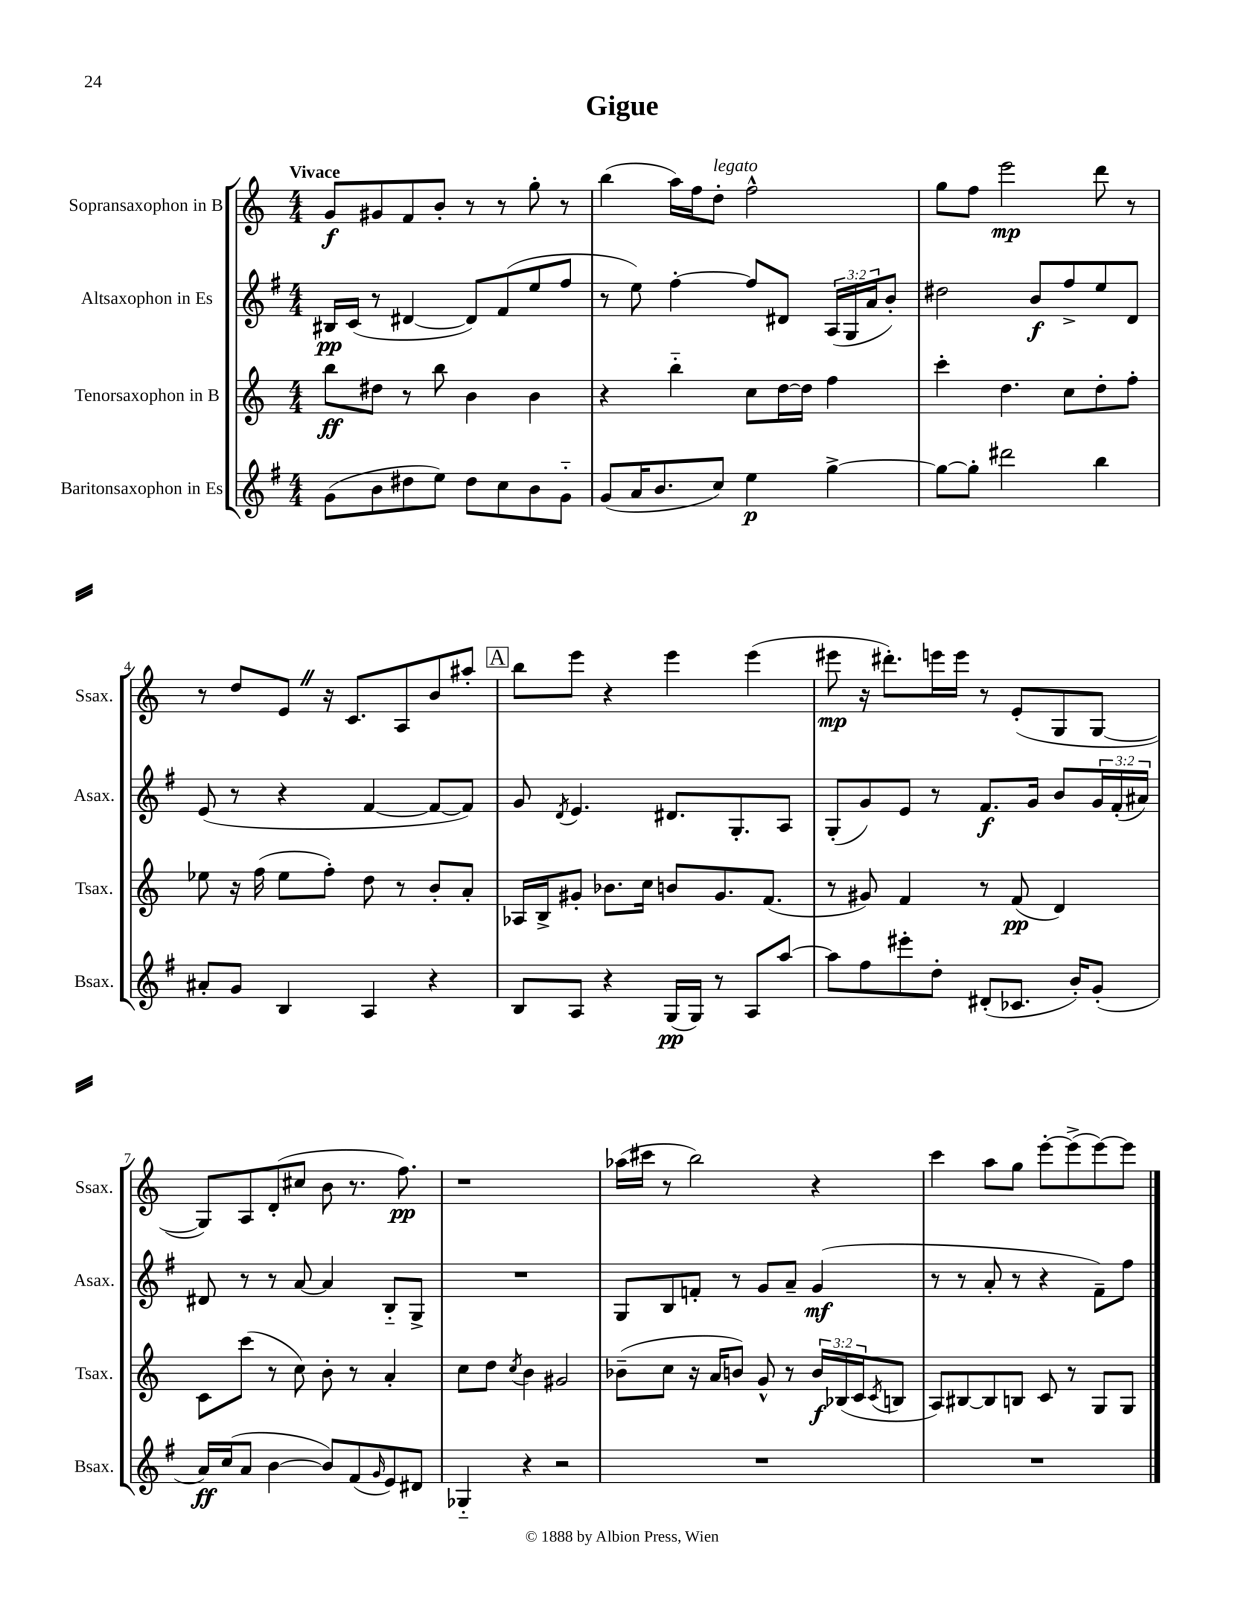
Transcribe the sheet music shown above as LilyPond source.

\header { title = "Gigue" }
<<
\new StaffGroup <<
\new Staff = "s0" \with { instrumentName = "Sopransaxophon in B" shortInstrumentName = "Ssax." } {
    \clef treble \key c \major \numericTimeSignature \time 4/4 \tempo "Vivace"
    g'8\f gis'8 f'8 b'8-. r8 r8 g''8-. r8 |
    b''4( a''16) f''16 d''8-.^\markup { \italic "legato" } f''2-^ |
    g''8 f''8 e'''2\mp d'''8 r8 |
    r8 d''8 e'8 \once \override BreathingSign.text = \markup { \musicglyph "scripts.caesura.straight" } \breathe r16 c'8. a8 b'8 ais''8-. |
    \mark \markup { \box "A" } b''8 e'''8 r4 e'''4 e'''4( |
    eis'''8\mp r16 dis'''8.-.) e'''16 e'''16 r8 e'8-.( g8 g8~ |
    g8) a8 d'8-.( cis''8 b'8 r8. f''8.\pp) |
    r1 |
    aes''16( cis'''16 r8 b''2) r4 |
    c'''4 a''8 g''8 e'''8~-. e'''8->( e'''8~) e'''8 \bar "|." |
}
\new Staff = "s1" \with { instrumentName = "Altsaxophon in Es" shortInstrumentName = "Asax." } {
    \clef treble \key g \major \numericTimeSignature \time 4/4 \override Staff.TupletNumber.text = #tuplet-number::calc-fraction-text
    bis16\pp c'16( r8 dis'4~ dis'8) fis'8( e''8 fis''8 |
    r8 e''8) fis''4~-. fis''8 dis'8 \tuplet 3/2 { a16( g16 a'16 } b'8-.) |
    dis''2 b'8\f fis''8-> e''8 d'8 |
    e'8( r8 r4 fis'4~ fis'8~ fis'8) |
    \mark \markup { \box "A" } g'8 \acciaccatura { d'8 } e'4. dis'8. g8.-. a8 |
    g8-.( g'8) e'8 r8 fis'8.\f g'16 b'8 \tuplet 3/2 { g'16 fis'16-.( ais'16) } |
    dis'8 r8 r8 a'8~ a'4 b8-_ g8-> |
    R1 |
    g8 b8 f'8-. r8 g'8 a'8-- g'4\mf( |
    r8 r8 a'8-. r8 r4 fis'8--) fis''8 \bar "|." |
}
\new Staff = "s2" \with { instrumentName = "Tenorsaxophon in B" shortInstrumentName = "Tsax." } {
    \clef treble \key c \major \numericTimeSignature \time 4/4 \override Staff.TupletNumber.text = #tuplet-number::calc-fraction-text
    b''8\ff dis''8 r8 b''8 b'4 b'4 |
    r4 b''4-_ c''8 d''16~ d''16 f''4 |
    c'''4-. d''4. c''8 d''8-. f''8-. |
    ees''8 r16 f''16( ees''8 f''8-.) d''8 r8 b'8-. a'8-. |
    \mark \markup { \box "A" } aes16 b16-> gis'8-. bes'8. c''16 b'8 gis'8. f'8.( |
    r8 gis'8) f'4 r8 f'8\pp( d'4) |
    c'8 c'''8( r8 c''8) b'8-. r8 a'4-. |
    c''8 d''8 \acciaccatura { c''8 } b'4 gis'2 |
    bes'8--( c''8 r16 a'16 b'8) g'8-^ r8 \tuplet 3/2 { b'16\f bes16( c'16 } \acciaccatura { c'8 } b8 |
    a8) bis8~ bis8 b8 c'8 r8 g8 g8 \bar "|." |
}
\new Staff = "s3" \with { instrumentName = "Baritonsaxophon in Es" shortInstrumentName = "Bsax." } {
    \clef treble \key g \major \numericTimeSignature \time 4/4
    g'8( b'8 dis''8 e''8) dis''8 c''8 b'8 g'8-_ |
    g'8( a'16 b'8. c''8) e''4\p g''4~-> |
    g''8~ g''8-. dis'''2 b''4 |
    ais'8-. g'8 b4 a4 r4 |
    \mark \markup { \box "A" } b8 a8 r4 g16\pp( g16) r8 a8 a''8~ |
    a''8 fis''8 eis'''8-. d''8-. dis'8-.( ces'8. b'16-.) g'8-.( |
    a'16\ff) c''16( a'8 b'4~ b'8) fis'8( \grace { g'16 } e'8) dis'8 |
    ges4-_ r4 r2 |
    R1 |
    R1 \bar "|." |
}
>>
>>
